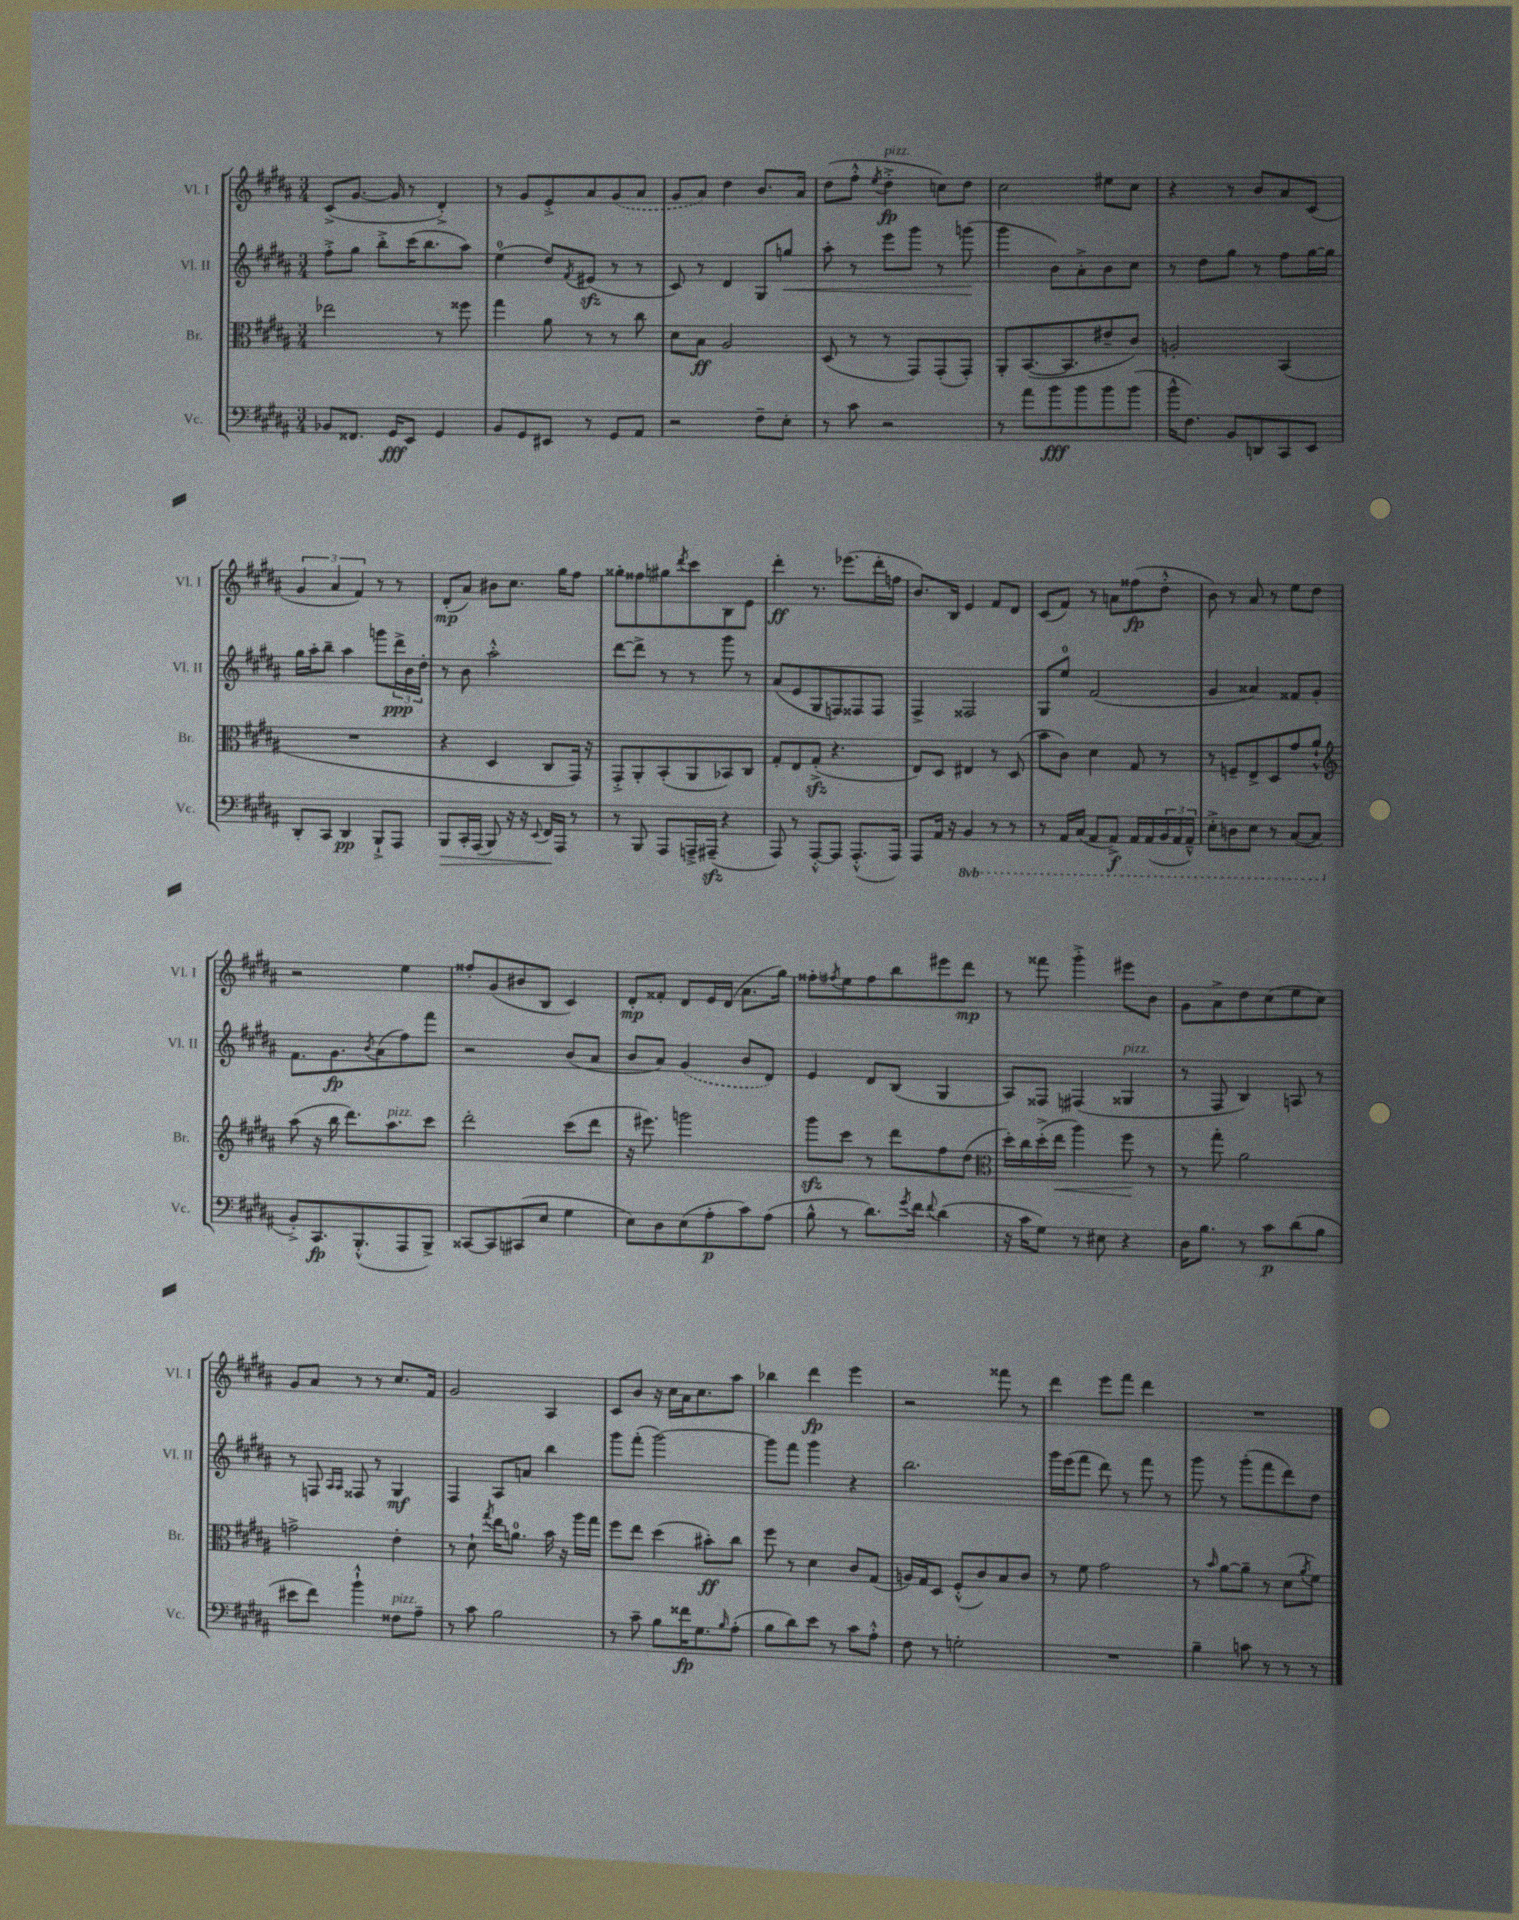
<<
\new StaffGroup <<
\new Staff = "s0" \with { instrumentName = "Vl. I" shortInstrumentName = "Vl. I" } {
    \clef treble \key b \major \numericTimeSignature \time 3/4
    cis'8->( gis'8.~ gis'16 r8 dis'4-.->) |
    r8 gis'8 e'8-.-> ais'8 \once \slurDashed gis'8( ais'8 |
    gis'8 ais'8) dis''4 b'8. ais'16 |
    dis''8( fis''8-.-^ \acciaccatura { e''8 } dis''4-.->\fp^\markup { \italic "pizz." } c''8) dis''8 |
    cis''2 eis''8 cis''8 |
    r4 r8 b'8 ais'8 cis'8( |
    \tuplet 3/2 { gis'4 ais'4 fis'4) } r8 r8 |
    dis'8-.\mp( ais'8) bis'8 cis''8. gis''16 fis''8 |
    gisis''8-. fisis''8 gis''8 \acciaccatura { dis'''8 } cis'''8 b8 e'8 |
    dis'''4-.\ff r8. ees'''8.( dis'''16-. f''16 |
    b'8.) b16 e'4 fis'8 dis'8 |
    cis'8( fis'8) r8 a'8 fisis''8\fp( dis''8-.-^ |
    b'8) r8 ais'8 r8 e''8 dis''8 |
    r2 e''4 |
    fisis''8-. gis'8( bis'8 b8 cis'4) |
    dis'8-.\mp fisis'8-. dis'8 e'16 dis'16( ais'8. gis''16) |
    fisis''8-. \acciaccatura { fis''8 } e''8 fis''8 b''8 eis'''8 dis'''8\mp |
    r8 fisis'''8 gis'''4-.-> eis'''8 b'8 |
    gis'8 ais'8-> dis''8 cis''8( e''8 cis''8) |
    gis'8 ais'8 r8 r8 cis''8. fis'16 |
    gis'2 ais4 |
    cis'8 b'8 r16 cis''16 ais'16 cis''8. ais''8 |
    bes''4 dis'''4\fp e'''4 |
    r2 fisis'''8 r8 |
    dis'''4 e'''8 fis'''8 dis'''4 |
    R2. \bar "|." |
}
\new Staff = "s1" \with { instrumentName = "Vl. II" shortInstrumentName = "Vl. II" } {
    \clef treble \key b \major \numericTimeSignature \time 3/4
    fis''8-.-> gis''8 b''8-.-> cis'''16( b''8. ais''8) |
    e''4-0( dis''8) \acciaccatura { fis'8 } eis'8\sfz( r8 r8 |
    cis'8) r8 dis'4 gis8 g''8\< |
    ais''8-. r8 e'''8 gis'''8 r8 g'''8\!( |
    gis'''4 b'8) ais'8-.-> b'8 cis''8 |
    r8 dis''8 gis''8 r8 fis''8 gis''16~ gis''16 |
    gis''16 ais''16-. b''8-- ais''4 g'''8 \tuplet 3/2 { dis'''16->\ppp b'16 dis''16-. } |
    r8 b'8 ais''2-.-^ |
    dis'''8~ dis'''8-> r8 r8 gis'''8 r8 |
    ais'8( e'8 gis8 f8) fisis8 fisis8 |
    fis4-> fisis2 |
    gis8 e''8-0 fis'2( |
    gis'4 aisis'4) fisis'8 gis'8-. |
    fis'8. gis'8.\fp \acciaccatura { b'8 } ais'8( fis''8) fis'''8 |
    r2 b'8( ais'8 |
    b'8 ais'8) \once \slurDashed gis'4( b'8 dis'8) |
    e'4 dis'8 b8( gis4 |
    ais8) fisis8 fis4( gisis4^\markup { \italic "pizz." } |
    r8 fis8 b4) a8 r8 |
    r8 f8 \grace { ais16 ais16 } fisis8 r8 gis4\mf |
    fis4 ais8 a'8 b''4 |
    gis'''8 fis'''8-.( gis'''2~) |
    gis'''8 fis'''8 gis'''4 r4 |
    b''2. |
    gis'''16 e'''16( fis'''8 dis'''8) r8 fis'''8 r8 |
    gis'''8 r8 gis'''8-.( fis'''8 dis'''8) dis''8 \bar "|." |
}
\new Staff = "s2" \with { instrumentName = "Br." shortInstrumentName = "Br." } {
    \clef alto \key b \major \numericTimeSignature \time 3/4
    ees''2 r8 fisis''8 |
    gis''4 ais'8 r8 r8 cis''8 |
    dis'8 b8\ff ais2 |
    dis8( r8 r8 gis,8) gis,8-.( gis,8-.) |
    ais,8-. b,8.~( b,8. eis'8-- cis'8) |
    a2-. b,4( |
    R2. |
    r4 dis4 cis8 gis,16) r16 |
    gis,8-.-> ais,8-. b,8-.( ais,8 bes,8) cis8 |
    gis8-. e8 gis8-.->\sfz( r4. |
    e8) dis8 eis4 r8 dis8( |
    b'8 cis'8) dis'4 gis8 r8 |
    r8 f8-- e8-> dis8 gis'8 ais'8-!-^ |
    \clef treble ais''8( r16 b''16 dis'''8.) ais''8.^\markup { \italic "pizz." } cis'''8 |
    dis'''2-. cis'''8( dis'''8 |
    r16 eis'''8.) g'''2 |
    gis'''8\sfz cis'''8 r8 dis'''8 fis''8 dis''8( |
    \clef alto dis''16-.) cis''16 dis''16-.->( e''16\< ais''4) fis''8\! r8 |
    r8 gis''8-. ais'2 |
    g'2-> e'4-. |
    r8 dis'8-! \acciaccatura { gis''8 } e''16 a'8.-0 b'16 r16 ais''16 gis''16 |
    fis''8 e''8 dis''4( bis'8-.\ff) cis''8 |
    fis''8 r8 dis'4 cis'8 gis8( |
    a16) gis16 dis8 fis8-.-^( cis'8) b8 cis'8 |
    r8 fis'8 gis'2 |
    r8 \grace { b'16 } ais'8~ ais'8-- r8 dis'8( \acciaccatura { ais'8 } fis'8) \bar "|." |
}
\new Staff = "s3" \with { instrumentName = "Vc." shortInstrumentName = "Vc." } {
    \clef bass \key b \major \numericTimeSignature \time 3/4 \set Staff.ottavationMarkups = #ottavation-simple-ordinals
    bes,8 fisis,8. gis,16\fff e,8 gis,4 |
    b,8 gis,8 eis,8 r8 gis,8 ais,8 |
    r2 fis8-- e8-. |
    r8 cis'8 r2 |
    r8 ais'8 b'8\fff b'8 b'8 b'8( |
    b'16-^ fis8.) b,8 d,8 cis,8 e,8 |
    dis,8-. cis,8 dis,4\pp b,,8-!-> ais,,8 |
    b,,8\> cis,16-. ais,,16( b,,8) r16 r16 \appoggiatura { e,8 } fis,16\! ais,,16 r8 |
    r8 b,,8 ais,,8 a,,16---> ais,,16--\sfz( r4 |
    ais,,8) r8 ais,,8~-.-^ ais,,8 ais,,8.-.-^( ais,,16) |
    ais,,8 ais,16 r16 \ottava #-1 b,,4 r8 r8 |
    r8 ais,,16 cis,16( ais,,8 ais,,8->\f) ais,,16 ais,,16( \tuplet 3/2 { b,,16 ais,,16 ais,,16---^) } |
    e,8-.-> d,8 e,8 r8 cis,8~( cis,8 \ottava #0 |
    b,8-.->) cis,8.\fp b,,8.-.-^( ais,,8 b,,8->) |
    cisis,8~ cisis,8 cis,8( e8 gis4 |
    e8) dis8 e8( ais8-.\p cis'8) ais8( |
    b8-^ r8 dis'8.) \acciaccatura { gis'8 } fis'16 \appoggiatura { fis'8 } dis'4( |
    r16 cis'16 gis8) r8 eis8 r4 |
    dis16 b8. r8 cis'8\p dis'8( b8 |
    eis'8 fis'8) b'4-!-^ fisis8^\markup { \italic "pizz." } ais8-- |
    r8 cis'8 b2 |
    r8 cis'8-- b8 fisis'16\fp gis8. \grace { b16 } ais8-.( |
    b8 dis'8) e'8 r8 cis'8 ais8-.-^ |
    fis8 r8 g2-. |
    R2. |
    b4-- c'8 r8 r8 r8 \bar "|." |
}
>>
>>
\layout { \context { \Score \remove "Bar_number_engraver" } }
